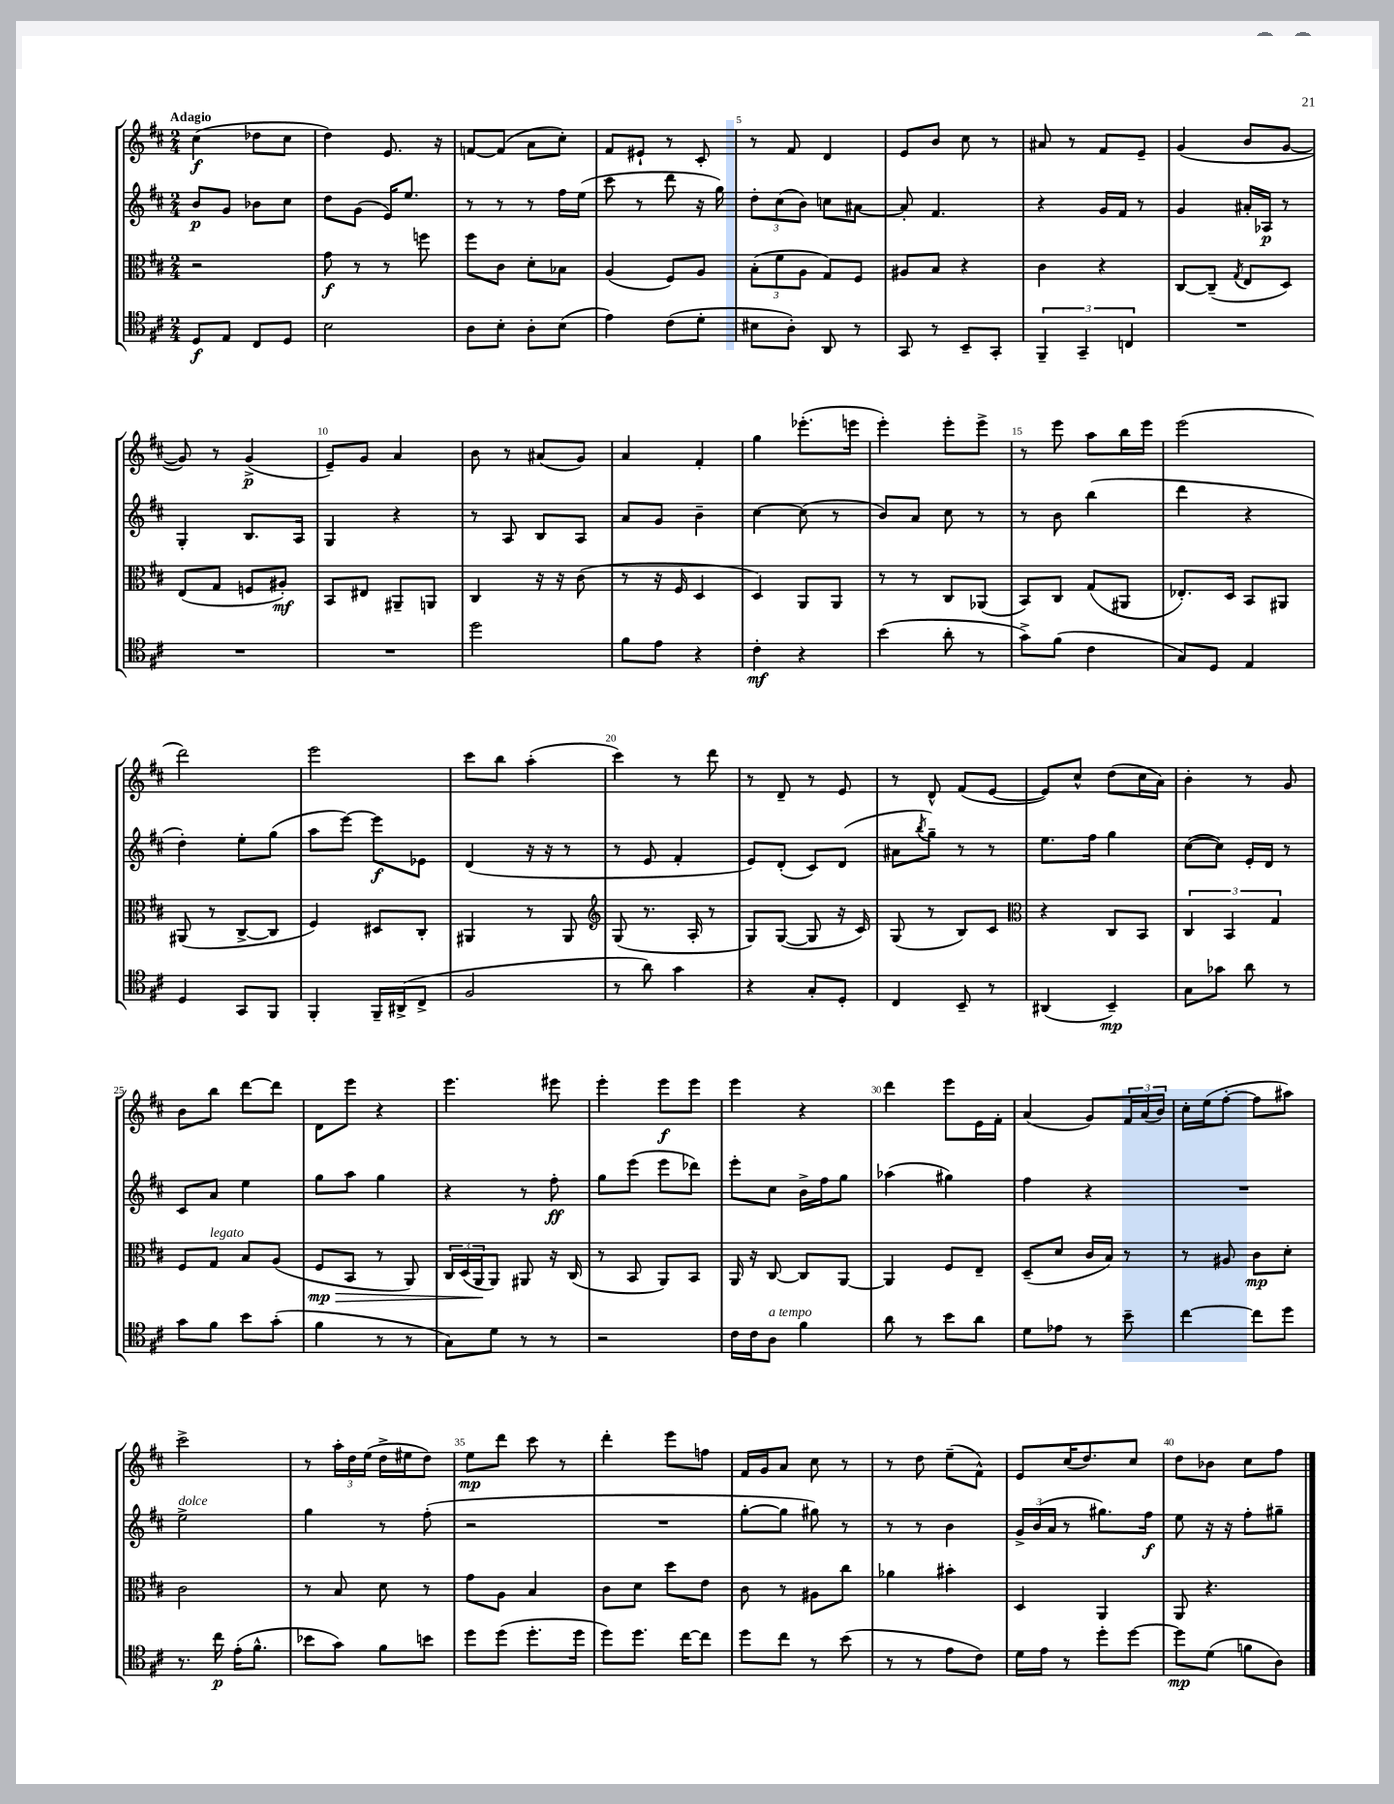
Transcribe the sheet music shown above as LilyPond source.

<<
\new StaffGroup <<
\new Staff = "s0" {
    \clef treble \key d \major \numericTimeSignature \time 2/4 \tempo "Adagio"
    cis''4\f( des''8 cis''8 |
    d''4) e'8. r16 |
    f'8~ f'8( a'8 cis''8-.) |
    fis'8 eis'8-! r8 cis'8-. |
    r8 fis'8 d'4 |
    e'8 b'8 cis''8 r8 |
    ais'8 r8 fis'8 e'8-- |
    g'4( b'8 g'8~ |
    g'8) r8 g'4->\p( |
    e'8--) g'8 a'4 |
    b'8 r8 ais'8( g'8) |
    a'4 fis'4-. |
    g''4 ees'''8.-.( e'''16 |
    e'''4-.) e'''8-. e'''8-> |
    r8 e'''8 a''8 b''16 e'''16 |
    e'''2( |
    d'''2) |
    e'''2 |
    cis'''8 b''8 a''4-.( |
    cis'''4) r8 d'''8 |
    r8 d'8-- r8 e'8 |
    r8 d'8-^ fis'8( e'8~ |
    e'8) cis''8-^ d''8( cis''16 a'16) |
    b'4-. r8 g'8 |
    b'8 b''8 d'''8~ d'''8 |
    d'8 e'''8 r4 |
    e'''4. eis'''8 |
    e'''4-. e'''8\f e'''8 |
    e'''4 r4 |
    d'''4 e'''8 e'16 fis'16-. |
    a'4( g'8) \tuplet 3/2 { fis'16 a'16( b'16) } |
    cis''16-. e''16( fis''8~-. fis''8 ais''8) |
    cis'''2-> |
    r8 \tuplet 3/2 { a''16-. d''16 e''16( } d''16-> eis''16 d''8) |
    e''8\mp d'''8 cis'''8 r8 |
    d'''4-. e'''8 f''8 |
    fis'16 g'16 a'8 cis''8 r8 |
    r8 d''8 e''8--( fis'8-^) |
    e'8 cis''16( d''8.) cis''8 |
    d''8 bes'8 cis''8 fis''8 \bar "|." |
}
\new Staff = "s1" {
    \clef treble \key d \major \numericTimeSignature \time 2/4
    b'8\p g'8 bes'8 cis''8 |
    d''8 g'8( e'16) e''8. |
    r8 r8 r8 fis''16 e''16( |
    cis'''8 r8 d'''8 r16 g''16) |
    \tuplet 3/2 { d''8-. cis''8( b'8) } c''8 ais'8~ |
    ais'8-. fis'4. |
    r4 g'16 fis'16 r8 |
    g'4 ais'16-. aes16\p r8 |
    g4-. b8. a16 |
    g4 r4 |
    r8 a8 b8 a8 |
    a'8 g'8 b'4-- |
    cis''4~ cis''8( r8 |
    b'8) a'8 cis''8 r8 |
    r8 b'8 b''4( |
    d'''4 r4 |
    d''4-.) e''8-. g''8( |
    a''8 e'''8~) e'''8\f ees'8 |
    d'4( r16 r16 r8 |
    r8 e'8 fis'4-. |
    e'8) d'8-.( cis'8) d'8( |
    ais'8 \acciaccatura { b''8 } g''8--) r8 r8 |
    e''8. fis''16 g''4 |
    cis''8~( cis''8) e'16-. d'16 r8 |
    cis'8 a'8 e''4 |
    g''8 a''8 g''4 |
    r4 r8 fis''8-.\ff |
    g''8 e'''8( e'''8 des'''8) |
    e'''8-. cis''8 b'16-> fis''16 g''8 |
    aes''4( gis''4) |
    fis''4 r4 |
    R2 |
    e''2->^\markup { \italic "dolce" } |
    g''4 r8 fis''8-.( |
    r2 |
    R2 |
    g''8~-. g''8 gis''8) r8 |
    r8 r8 b'4 |
    \tuplet 3/2 { g'16-> b'16( a'16 } r8 gis''8.) fis''16\f |
    e''8 r16 r16 fis''8-. gis''8-- \bar "|." |
}
\new Staff = "s2" {
    \clef alto \key d \major \numericTimeSignature \time 2/4
    r2 |
    g'8\f r8 r8 f''8 |
    fis''8 cis'8 d'8-. bes8 |
    a4( fis8) a8 |
    \tuplet 3/2 { b8-.( fis'8 a8 } g8) fis8 |
    ais8 b8 r4 |
    cis'4 r4 |
    cis8~ cis8--( \acciaccatura { g8 } e8 d8) |
    e8( g8 f8 ais8-.\mf) |
    b,8 eis8 ais,8-- a,8 |
    cis4 r16 r16 cis'8( |
    r8 r16 fis16 d4 |
    d4) a,8 a,8 |
    r8 r8 cis8 aes,8( |
    b,8) cis8 g8( ais,8 |
    ees8.-.) d16 b,8 ais,8 |
    ais,8( r8 cis8~-> cis8 |
    fis4) dis8 cis8-. |
    ais,4 r8 ais,8 |
    \clef treble g8( r8. a16-. r8 |
    g8) g8~( g8 r16 cis'16) |
    g8( r8 b8) cis'8 |
    \clef alto r4 cis8 b,8 |
    \tuplet 3/2 { cis4 b,4 g4 } |
    fis8 g8^\markup { \italic "legato" } b8 a8( |
    fis8\mp\> b,8 r8 a,8) |
    \tuplet 3/2 { cis16 d16( a,16\! } a,8) ais,8 r16 cis16( |
    r8 b,8 a,8) b,8 |
    a,16 r16 cis8~ cis8 a,8~ |
    a,4 fis8 e8-- |
    d8--( d'8 cis'16 b16) r8 |
    r8 ais8 cis'8\mp d'8-. |
    cis'2 |
    r8 b8 d'8 r8 |
    g'8 a8 b4 |
    cis'8 d'8 d''8 e'8 |
    cis'8 r8 ais8 cis''8 |
    aes'4 bis'4-. |
    d4 a,4 |
    a,8 r4. \bar "|." |
}
\new Staff = "s3" {
    \clef tenor \key d \major \numericTimeSignature \time 2/4
    d8\f e8 cis8 d8 |
    b2 |
    a8 b8-. a8-. b8( |
    e'4) cis'8( d'8-. |
    bis8 a8-.) a,8 r8 |
    g,8 r8 b,8-- g,8-. |
    \tuplet 3/2 { fis,4-- g,4-- c4 } |
    R2 |
    R2 |
    R2 |
    d''2 |
    fis'8 e'8 r4 |
    cis'4-.\mf r4 |
    b'4( a'8-. r8 |
    g'8->) fis'8( cis'4 |
    g8) d8 e4 |
    d4 g,8 fis,8 |
    fis,4-. fis,16-- ais,16->( cis8-> |
    fis2 |
    r8 a'8) g'4 |
    r4 g8-. d8-. |
    cis4 b,8-- r8 |
    ais,4( b,4--\mp) |
    g8 ges'8 a'8 r8 |
    g'8 fis'8 b'8 g'8-.( |
    fis'4 r8 r8 |
    g8) d'8 r8 r8 |
    r2 |
    cis'16 cis'16 a8^\markup { \italic "a tempo" } fis'4 |
    a'8 r8 b'8 a'8 |
    d'8 ees'8 r8 b'8-- |
    cis''4~ cis''8 d''8 |
    r8. cis''16\p e'16-.( fis'8.-^ |
    bes'8 g'8) fis'8 b'8 |
    d''8 d''8( d''8.-. d''16 |
    d''8) d''8. cis''16~ cis''8 |
    d''8 cis''8 r8 b'8( |
    r8 r8 e'8 cis'8) |
    d'16 e'16 r8 d''8-. d''8~ |
    d''8\mp d'8( f'8 a8) \bar "|." |
}
>>
>>
\layout { \context { \Score \override BarNumber.break-visibility = ##(#f #t #t) barNumberVisibility = #(every-nth-bar-number-visible 5) } }
